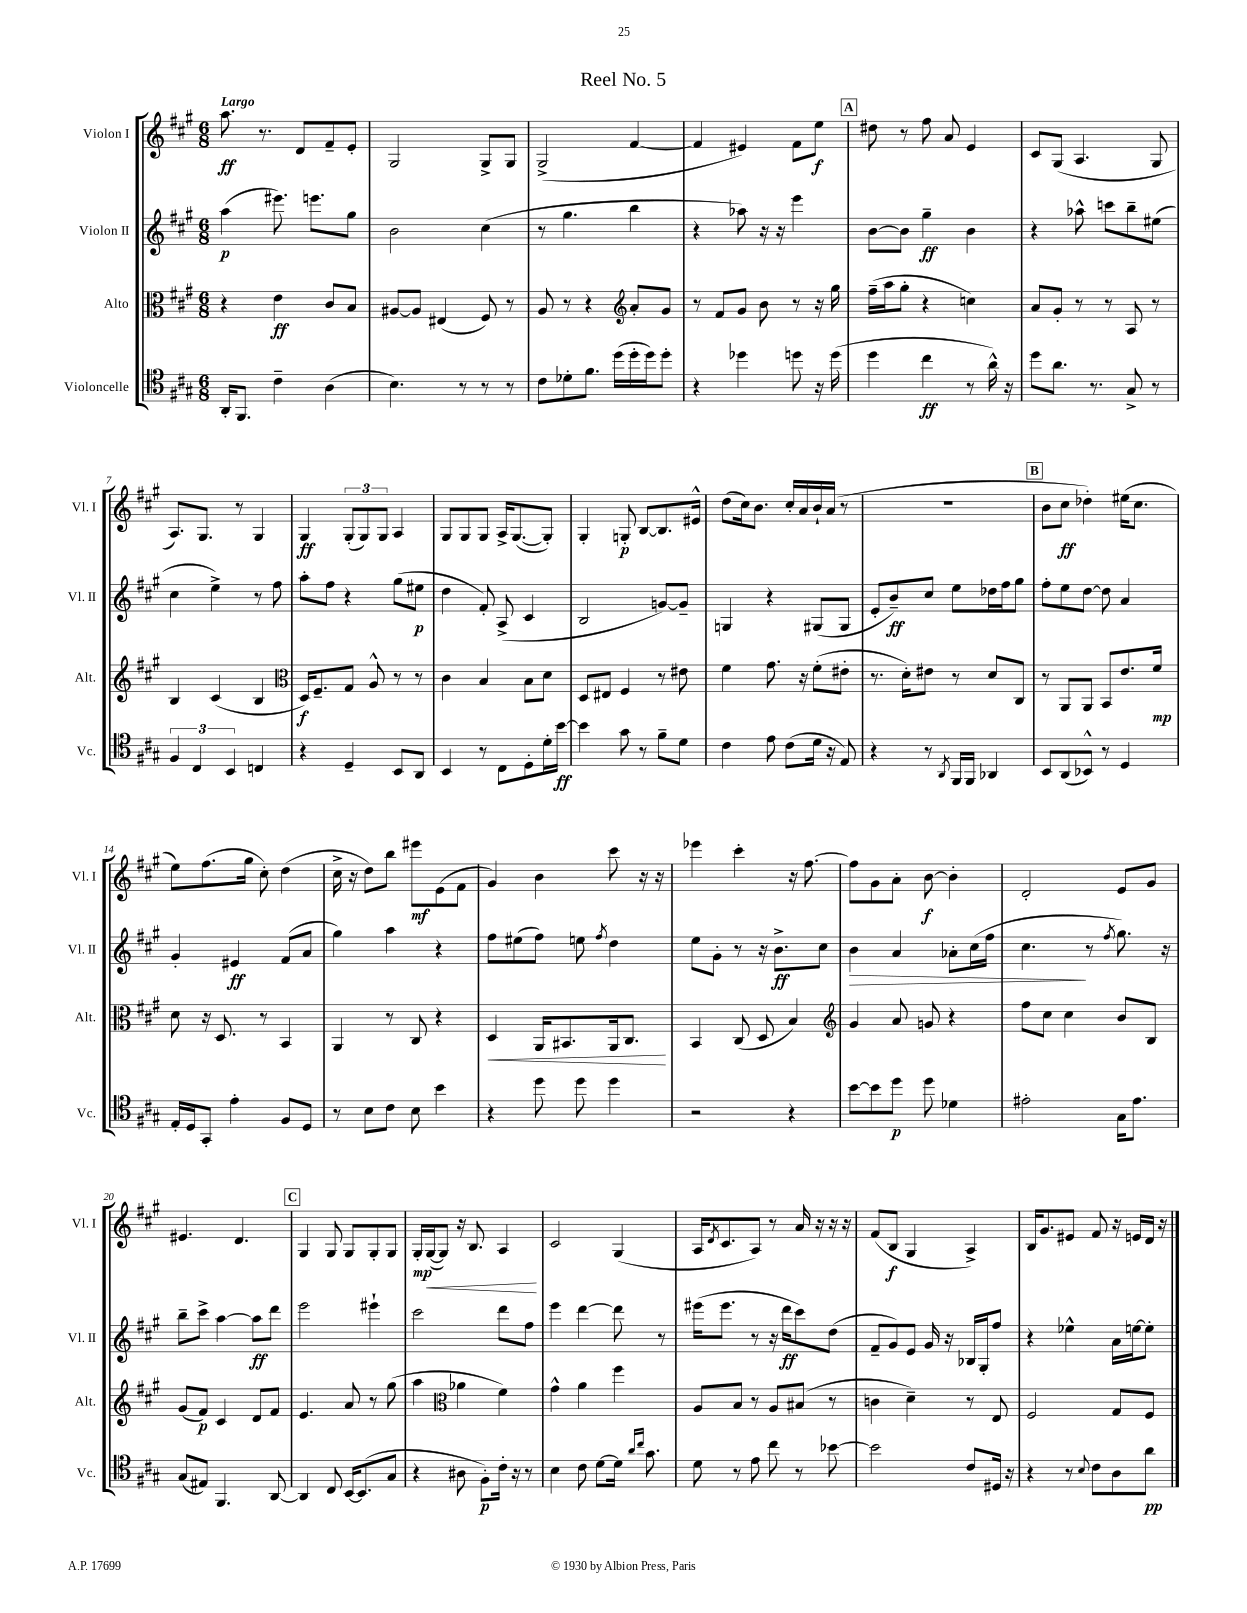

**kern	**dynam	**kern	**dynam	**kern	**dynam	**kern	**dynam
*part4	*part4	*part3	*part3	*part2	*part2	*part1	*part1
*staff4	*staff4	*staff3	*staff3	*staff2	*staff2	*staff1	*staff1
*I"Violoncelle	*	*I"Alto	*	*I"Violon II	*	*I"Violon I	*
*I'Vc.	*	*I'Alt.	*	*I'Vl. II	*	*I'Vl. I	*
*clefC4	*	*clefC3	*	*clefG2	*	*clefG2	*
*k[f#c#g#]	*	*k[f#c#g#]	*	*k[f#c#g#]	*	*k[f#c#g#]	*
*M6/8	*	*M6/8	*	*M6/8	*	*M6/8	*
=1	=1	=1	=1	=1	=1	=1	=1
!	!	!	!	!	!	!LO:TX:a:B:t=Largo	!
16AA'/KL	.	4r	.	(4aa\	p	8.aa\	ff
8.FF#/J	.	.	.	.	.	.	.
.	.	.	.	.	.	8.r	.
4c#~\	.	4e\	ff	8.eee#X\)	.	.	.
.	.	.	.	.	.	8d/L	.
.	.	.	.	8.eeen\L	.	.	.
(4A\	.	8c#/L	.	.	.	8f#~/	.
.	.	8B/J	.	8gg#\J	.	8e'/J	.
=2	=2	=2	=2	=2	=2	=2	=2
4.B\)	.	[8A#X/L	.	2b\	.	2G#/	.
.	.	8A#/J]	.	.	.	.	.
.	.	(4E#X/	.	.	.	.	.
8r	.	.	.	.	.	.	.
8r	.	8F#/)	.	(4cc#\	.	8G#^/L	.
8r	.	8r	.	.	.	8G#/J	.
=3	=3	=3	=3	=3	=3	=3	=3
8c#\L	.	8A/	.	8r	.	(2G#^/	.
8d-X'\	.	8r	.	4.gg#\	.	.	.
8.f#\J	.	4r	.	.	.	.	.
(16dd\LL	.	.	.	.	.	.	.
*	*	*clefG2	*	*	*	*	*
16dd'\	.	8a'/L	.	4bb\	.	[4f#/	.
16dd\J)	.	.	.	.	.	.	.
8dd'\J	.	8g#/J	.	.	.	.	.
=4	=4	=4	=4	=4	=4	=4	=4
4r	.	8r	.	4r	.	4f#/]	.
.	.	8f#/L	.	.	.	.	.
4dd-X\	.	8g#/J	.	8aa-X\)	.	4e#X/)	.
.	.	8b\	.	16r	.	.	.
.	.	.	.	16r	.	.	.
8ddn\	.	8r	.	4eee\	.	8f#\L	.
16r	.	16r	.	.	.	8ee\J	f
(16dd\	.	16gg#\	.	.	.	.	.
!!LO:REH:place=s1:t=A
=5	=5	=5	=5	=5	=5	=5	=5
4dd\	.	(16ff#~\LL	.	[8b\L	.	8dd#X\	.
.	.	16aa\J	.	.	.	.	.
.	.	8gg#'\J	.	8b\J]	.	8r	.
4cc#\	ff	4r	.	4gg#~\	ff	8ff#\	.
.	.	.	.	.	.	8a/	.
8r	.	4ccn\)	.	4b\	.	4e/	.
16a^^\)	.	.	.	.	.	.	.
16r	.	.	.	.	.	.	.
=6	=6	=6	=6	=6	=6	=6	=6
8dd\L	.	8a/L	.	4r	.	8c#/L	.
8.a\J	.	8g#'/J	.	.	.	(8G#/J	.
.	.	8r	.	8aa-X^^\	.	4.A/	.
8.r	.	.	.	.	.	.	.
.	.	8r	.	8cccn\L	.	.	.
8G#^/	.	8A/	.	8bb~\	.	.	.
8r	.	8r	.	(8ee#X\J	.	8G#/	.
!!LO:LB:g=z
=7	=7	=7	=7	=7	=7	=7	=7
6F#/	.	4B/	.	4cc#\	.	8.A/L)	.
6C#/	.	.	.	.	.	.	.
.	.	.	.	.	.	8.G#/J	.
.	.	(4c#/	.	4ee^\)	.	.	.
6BB/	.	.	.	.	.	.	.
.	.	.	.	.	.	8r	.
4Cn/	.	4B/	.	8r	.	4G#/	.
.	.	.	.	8ff#\	.	.	.
=8	=8	=8	=8	=8	=8	=8	=8
*	*	*clefC3	*	*	*	*	*
4r	.	16D/KL)	f	8aa'\L	.	4G#/	ff
.	.	8.F#~/	.	.	.	.	.
.	.	.	.	8ff#\J	.	.	.
4D~/	.	8G#/J	.	4r	.	(12G#'/L	.
.	.	.	.	.	.	12G#/)	.
.	.	8A^^/	.	.	.	.	.
.	.	.	.	.	.	12G#/J	.
8BB/L	.	8r	.	(8gg#\L	.	4A/	.
8AA/J	.	8r	.	8ee#X\J	p	.	.
=9	=9	=9	=9	=9	=9	=9	=9
4BB/	.	4c#\	.	4dd\	.	8G#/L	.
.	.	.	.	.	.	8G#/	.
8r	.	4B/	.	8f#'/)	.	8G#/J	.
8C#\L	.	.	.	(8A^/	.	16A^/KL	.
.	.	.	.	.	.	([8.G#/	.
8D'\	.	8B\L	.	4c#/	.	.	.
16d'\L	.	8d\J	.	.	.	8G#'/J])	.
[16b\JJ	ff	.	.	.	.	.	.
=10	=10	=10	=10	=10	=10	=10	=10
4b\]	.	8D/L	.	2B/	.	4G#'/	.
.	.	8E#X/J	.	.	.	.	.
8g#\	.	4F#/	.	.	.	8Gn'/	p
8r	.	.	.	.	.	[8B/L	.
8f#~\L	.	8r	.	[8gn/L)	.	8.B/]	.
8d\J	.	8e#X\	.	8g~/J]	.	.	.
.	.	.	.	.	.	16e#X^^/Jk	.
=11	=11	=11	=11	=11	=11	=11	=11
4c#\	.	4f#\	.	4Gn/	.	(8dd\L	.
.	.	.	.	.	.	16cc#\k)	.
.	.	.	.	.	.	8.b\J	.
8e\	.	8.g#\	.	4r	.	.	.
(8c#\L	.	.	.	.	.	16cc#'/LL	.
.	.	16r	.	.	.	16a/	.
16d\Jk	.	(8f#'\L	.	(8G#X/L	.	16b`/	.
16r	.	.	.	.	.	(16a/JJ	.
8E/)	.	8e#X'\J	.	8G#/J	.	8r	.
=12	=12	=12	=12	=12	=12	=12	=12
4r	.	8.r	.	8e'/L	.	2.r	.
.	.	.	.	8b~/)	ff	.	.
.	.	16d'\KL)	.	.	.	.	.
8r	.	8e#X\J	.	8cc#/J	.	.	.
8qAA/	.	.	.	.	.	.	.
16FF#/LL	.	8r	.	8ee\L	.	.	.
16FF#/JJ	.	.	.	.	.	.	.
4AA-X/	.	8d/L	.	16dd-X\L	.	.	.
.	.	.	.	16ff#\J	.	.	.
.	.	8C#/J	.	8gg#\J	.	.	.
!!LO:REH:place=s1:t=B
=13	=13	=13	=13	=13	=13	=13	=13
8BB/L	.	8r	.	8ff#'\L	.	8b\L	.
(8AA/	.	8AA/L	.	8ee\	.	8cc#\J	ff
8BB-X^^/J)	.	8AA/J	.	[8dd\J	.	4dd-X'\)	.
8r	.	8BB/L	.	8dd\]	.	.	.
4D/	.	8.e/	.	4a/	.	(16ee#X\KL	.
.	.	.	.	.	.	8.cc#\J	.
.	.	16f#/Jk	mp	.	.	.	.
!!LO:LB:g=z
=14	=14	=14	=14	=14	=14	=14	=14
16E'/LL	.	8d\	.	4g#'/	.	8ee\L)	.
16D/J	.	.	.	.	.	.	.
8GG#'/J	.	16r	.	.	.	(8.ff#\	.
.	.	8.D/	.	.	.	.	.
4e'\	.	.	.	4e#X/	ff	.	.
.	.	.	.	.	.	16gg#\Jk	.
.	.	8r	.	.	.	8cc#'\)	.
8F#/L	.	4BB/	.	(8f#/L	.	(4dd\	.
8D/J	.	.	.	8a/J	.	.	.
=15	=15	=15	=15	=15	=15	=15	=15
8r	.	4AA/	.	4gg#\)	.	16cc#^\	.
.	.	.	.	.	.	16r	.
8B\L	.	.	.	.	.	8dd\L)	.
8c#\J	.	8r	.	4aa\	.	8bb\J	.
8B\	.	8C#/	.	.	.	8eee#X\L	mf
4b\	.	4r	.	4r	.	(8e\	.
.	.	.	.	.	.	8f#\J	.
=16	=16	=16	=16	=16	=16	=16	=16
!	!	!	!LO:HP:b	!	!	!	!
4r	.	4D/	<	8ff#\L	.	4g#/)	.
.	.	.	.	(8ee#X\	.	.	.
8dd\	.	16AA/KL	.	8ff#\J)	.	4b\	.
.	.	8.BB#X/	.	.	.	.	.
8dd\	.	.	.	8een\	.	.	.
.	.	.	.	8qff#/	.	.	.
4dd\	.	16AA/k	.	4dd\	.	8ccc#\	.
.	.	8.C#/J	.	.	.	.	.
.	.	.	.	.	.	16r	.
.	.	.	.	.	.	16r	.
.	.	.	[	.	.	.	.
=17	=17	=17	=17	=17	=17	=17	=17
2r	.	4BB/	.	8ee\L	.	4eee-X\	.
.	.	.	.	8g#'\J	.	.	.
.	.	(8C#/	.	8r	.	4ccc#'\	.
.	.	8D/	.	16r	.	.	.
.	.	.	.	8.b^\L	ff	.	.
4r	.	4B/)	.	.	.	16r	.
.	.	.	.	.	.	[8.ff#\	.
.	.	.	.	8cc#\J	.	.	.
=18	=18	=18	=18	=18	=18	=18	=18
*	*	*clefG2	*	*	*	*	*
!	!	!	!	!	!LO:HP:b	!	!
[8b\L	.	4g#/	.	4b\	>	8ff#\L]	.
8b\]	.	.	.	.	.	8g#\	.
8dd\J	p	8a/	.	4a/	.	8a'\J	.
8dd\	.	8gn/	.	.	.	[8b\	f
4d-X\	.	4r	.	8a-X'\L	.	4b'\]	.
.	.	.	.	(16cc#\L	.	.	.
.	.	.	.	16ff#\JJ	.	.	.
=19	=19	=19	=19	=19	=19	=19	=19
2e#X'\	.	8ff#\L	.	4.cc#\	.	2d'/	.
.	.	8cc#\J	.	.	.	.	.
.	.	4cc#\	.	.	.	.	.
.	.	.	.	8r	]	.	.
.	.	.	.	8qff#/	.	.	.
16G#\KL	.	8b/L	.	8.gg#\)	.	8e/L	.
8.e#\J	.	.	.	.	.	.	.
.	.	8B/J	.	.	.	8g#/J	.
.	.	.	.	16r	.	.	.
!!LO:LB:g=z
=20	=20	=20	=20	=20	=20	=20	=20
(8G#/L	.	(8g#/L	.	8bb~\L	.	4.e#X/	.
8E#X/J)	.	8f#/J)	p	8ccc#^\J	.	.	.
4.FF#/	.	4c#/	.	[4aa\	.	.	.
.	.	.	.	.	.	4.d/	.
.	.	8d/L	.	8aa\L]	ff	.	.
[8AA/	.	8f#/J	.	8ddd\J	.	.	.
!!LO:REH:place=s1:t=C
=21	=21	=21	=21	=21	=21	=21	=21
4AA/]	.	4.e/	.	2eee\	.	4G#/	.
8C#/	.	.	.	.	.	8G#/	.
[16BB/KL	.	8a/	.	.	.	8G#/L	.
(8.BB/]	.	.	.	.	.	.	.
.	.	8r	.	4eee#X`\	.	8G#'/	.
8G#/J	.	(8gg#\	.	.	.	8G#/J	.
=22	=22	=22	=22	=22	=22	=22	=22
4r	.	4aa\	.	2ccc#\	.	16G#'/LL	mp
!	!	!	!	!	!	!	!LO:HP:b
.	.	.	.	.	.	([16G#/J	<
.	.	.	.	.	.	8G#/J])	.
*	*	*clefC3	*	*	*	*	*
8A#X\	.	4a-X\	.	.	.	16r	.
.	.	.	.	.	.	8.B/	.
8F#'\L)	p	.	.	.	.	.	.
16c#'\Jk	.	4f#\)	.	8ddd\L	.	4A/	.
16r	.	.	.	.	.	.	.
8r	.	.	.	8ff#\J	.	.	.
.	.	.	.	.	.	.	[
=23	=23	=23	=23	=23	=23	=23	=23
4B\	.	4g#^^\	.	4eee\	.	2c#/	.
8c#\	.	4a\	.	[4ddd\	.	.	.
[8d\L	.	.	.	.	.	.	.
16d\Jk]	.	4ff#\	.	8ddd\]	.	(4G#/	.
16qqa/LL	.	.	.	.	.	.	.
16qqcc#/JJ	.	.	.	.	.	.	.
8.g#\	.	.	.	.	.	.	.
.	.	.	.	8r	.	.	.
=24	=24	=24	=24	=24	=24	=24	=24
8d\	.	8A/L	.	(16eee#X\KL	.	16A/KL	.
.	.	.	.	.	.	8qd/	.
.	.	.	.	8.eee#\J	.	8.c#/	.
8r	.	8B/J	.	.	.	.	.
8e\	.	8r	.	8r	.	8A/J)	.
8cc#\	.	8A/L	.	16r	.	8r	.
.	.	.	.	16ddd\KL	ff	.	.
8r	.	(8B#X/J	.	8ccc#\)	.	16a/	.
.	.	.	.	.	.	16r	.
[8b-X\	.	8r	.	(8dd\J	.	16r	.
.	.	.	.	.	.	16r	.
=25	=25	=25	=25	=25	=25	=25	=25
2b-\]	.	4cn\	.	8f#~/L	.	(8f#/L	.
.	.	.	.	8g#/)	.	8B/J	f
.	.	4d~\)	.	8e/J	.	4G#/	.
.	.	.	.	16g#/	.	.	.
.	.	.	.	16r	.	.	.
8c#/L	.	8r	.	16B-X/LL	.	4A^/)	.
.	.	.	.	16G#'/J	.	.	.
16D#X/Jk	.	8E/	.	8ff#/J	.	.	.
16r	.	.	.	.	.	.	.
=26	=26	=26	=26	=26	=26	=26	=26
4r	.	2F#/	.	4r	.	16B/KL	.
.	.	.	.	.	.	8.g#/	.
8r	.	.	.	4ee-X^^\	.	8e#X/J	.
8qqB/	.	.	.	.	.	.	.
8c#\L	.	.	.	.	.	8f#/	.
8A\	.	8G#/L	.	16a\LL	.	16r	.
.	.	.	.	[16een\J	.	16en/LL	.
8a\J	pp	8F#/J	.	8ee'\J]	.	16d/JJ	.
.	.	.	.	.	.	16r	.
==	==	==	==	==	==	==	==
*-	*-	*-	*-	*-	*-	*-	*-
